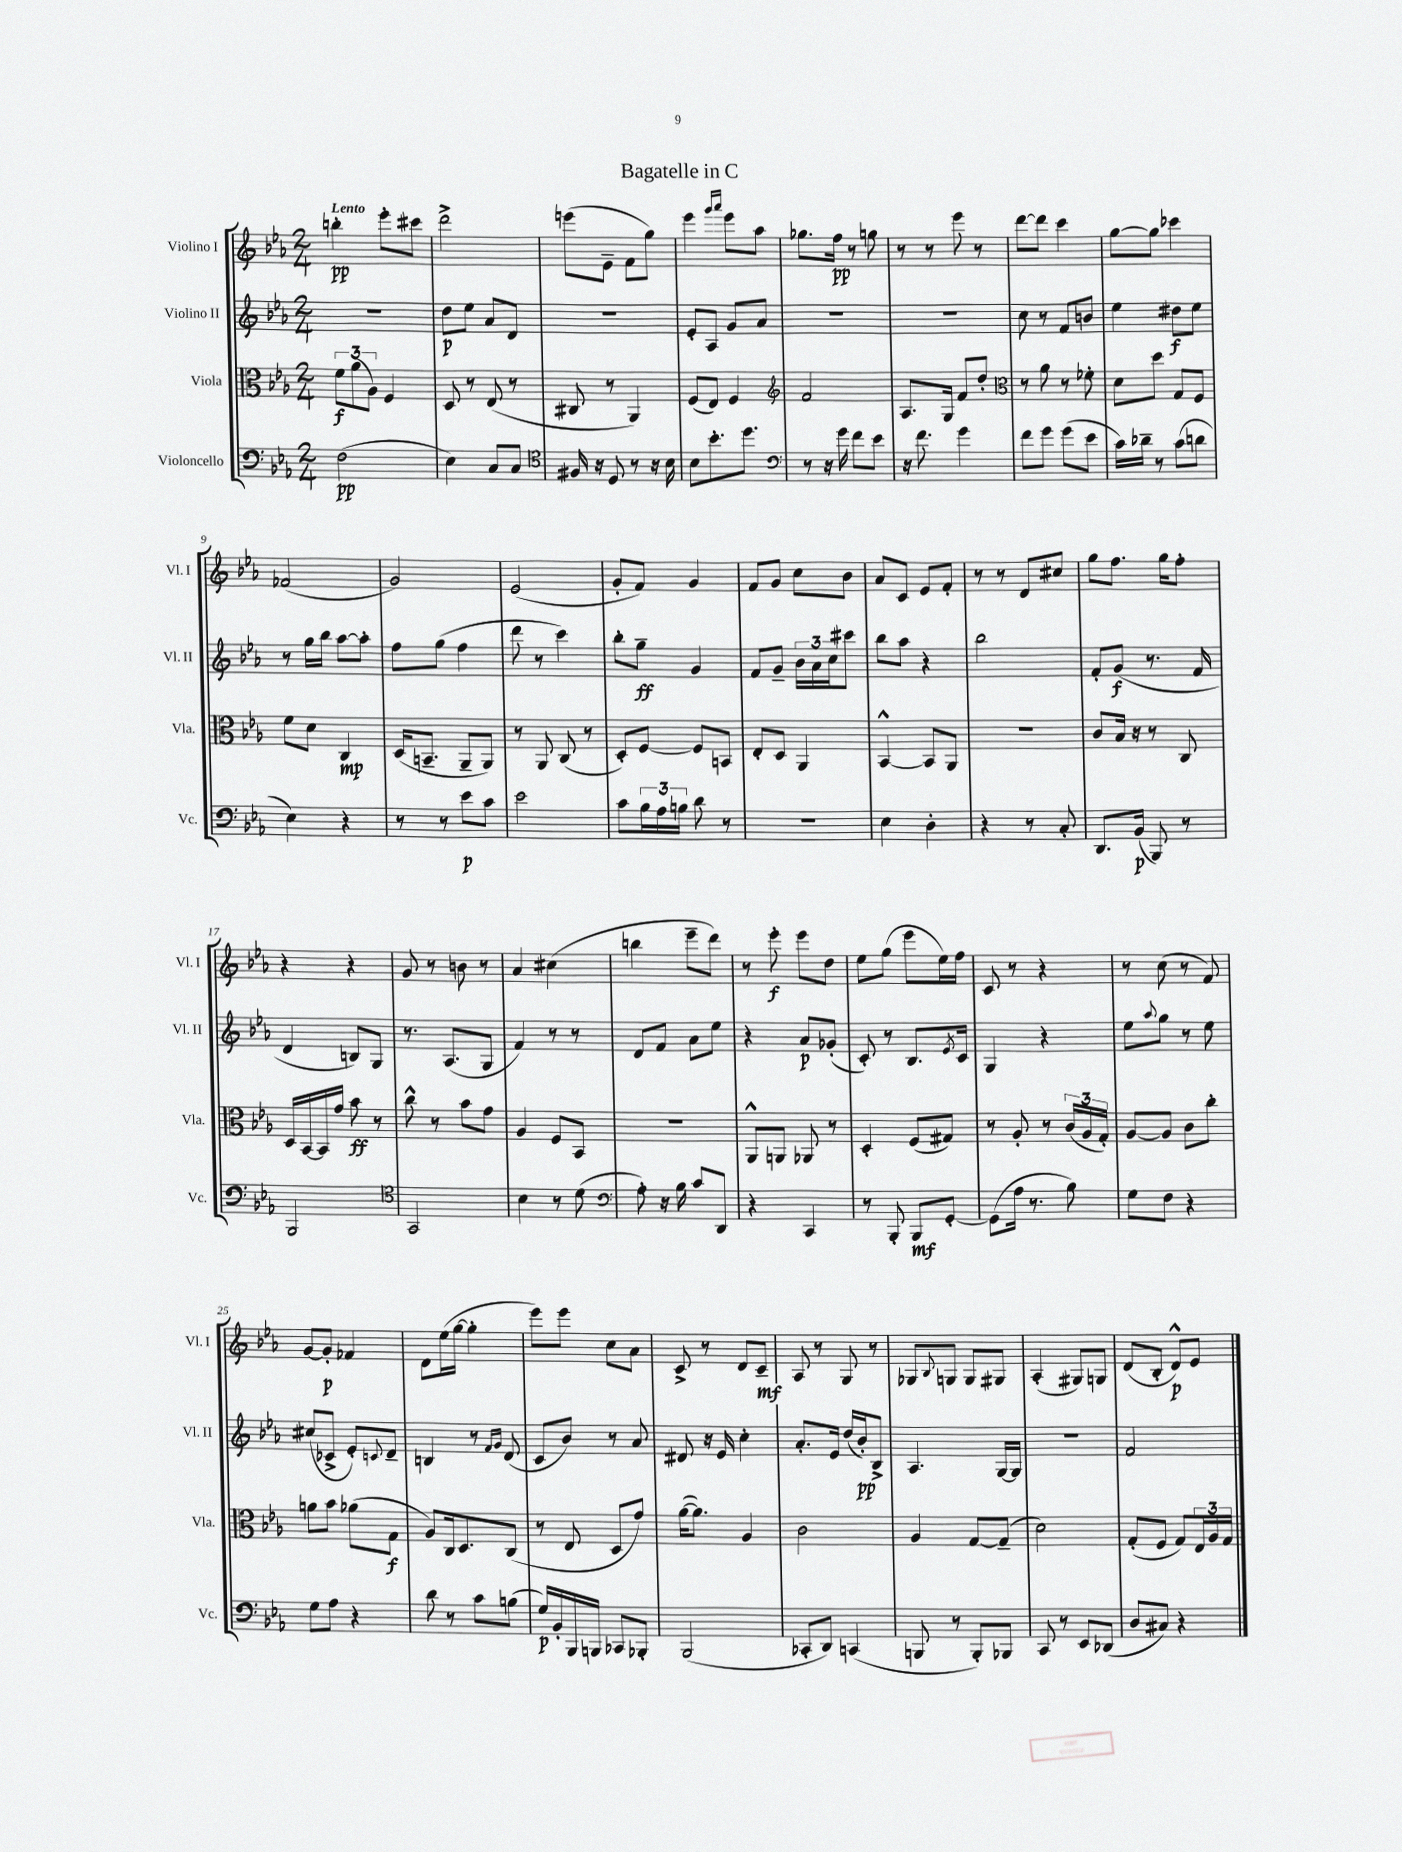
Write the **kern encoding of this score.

**kern	**kern	**kern	**kern
*staff4	*staff3	*staff2	*staff1
*clefF4	*clefC3	*clefG2	*clefG2
*k[b-e-a-]	*k[b-e-a-]	*k[b-e-a-]	*k[b-e-a-]
*M2/4	*M2/4	*M2/4	*M2/4
(2F	12f	2r	4bb'
.	(12a-	.	.
.	12A-)	.	.
.	4F	.	8eee-'
.	.	.	8ccc#
=	=	=	=
4E-)	8D	8dd	2ddd^
.	8r	8ee-	.
8C	(8E-	8a-	.
8C	8r	8d	.
=	=	=	=
*clefC4	*	*	*
16F#	8C#	2r	(8eee
16r	.	.	.
8D	8r	.	8e-~
8r	4AA-)	.	8f
16r	.	.	8gg)
16B-	.	.	.
=	=	=	=
8B-	(8F	8e-'	4eee-
8.b-'	8E-)	8A-	.
.	.	.	16qqggg
.	.	.	16qqaaa-
.	4F	8g	8eee-
8.dd	.	.	.
.	.	8a-	8aa-
=	=	=	=
*clefF4	*clefG2	*	*
8r	2f	2r	8.gg-
16r	.	.	.
16g	.	.	16ff
8f	.	.	8r
8e-	.	.	8gg
=	=	=	=
16r	8.A-	2r	8r
8.f	.	.	.
.	.	.	8r
.	16G	.	.
4g	8f	.	8eee-
.	8dd'	.	8r
=	=	=	=
*	*clefC3	*	*
8f	8r	8cc	[8ddd
8g	8a-	8r	8ddd]
(8g	8r	8f	4ccc
8e-	8f-'	8b	.
=	=	=	=
16c)	8d	4ee-	[8gg
16d-~	.	.	.
8r	8dd	.	8gg]
(8c	8G	8dd#	4ccc-
8d	8F	8ee-	.
=	=	=	=
4E-)	8f	8r	(2f-
.	8d	16gg	.
.	.	16bb-	.
4r	4C	[8aa-	.
.	.	8aa-']	.
=	=	=	=
8r	(16D	8ff	2g)
.	8.BB~	.	.
8r	.	(8gg	.
8e-	8AA-~	4ff	.
8c	8AA-)	.	.
=	=	=	=
2e-	8r	8ddd	(2e-
.	8AA-	8r	.
.	(8C	4ccc)	.
.	8r	.	.
=	=	=	=
8c	8D')	8bb-'	8g'
24B-	[8F	8gg~	8f)
24A-	.	.	.
24B	.	.	.
8d	8F]	4g	4g
8r	8BB	.	.
=	=	=	=
2r	8E-'	8f	8f
.	8D	8g~	8g
.	4AA-	24b-	8cc
.	.	24a-	.
.	.	24cc	.
.	.	8ccc#	8b-
=	=	=	=
4E-	[4BB-^^	8bb-	8a-
.	.	8aa-	8c
4D'	8BB-]	4r	8e-
.	8AA-	.	8f'
=	=	=	=
4r	2r	2bb-	8r
.	.	.	8r
8r	.	.	8d
8C'	.	.	8cc#
=	=	=	=
8.DD	8c	8f'	8gg
.	16B-	(8g	8.ff
(16BB-	16r	.	.
8BBB-)	8r	8.r	.
.	.	.	16gg
8r	8C	.	8ff'
.	.	16f	.
=	=	=	=
2BBB-	16D	4d	4r
.	[16BB-	.	.
.	16BB-]	.	.
.	16g	.	.
.	8b-	8B)	4r
.	8r	8G	.
=	=	=	=
*clefC4	*	*	*
2GG	8cc^^	8.r	8g
.	8r	.	8r
.	.	(8.A-	.
.	8b-	.	8b
.	8g	8G	8r
=	=	=	=
4B-	4A-	4f)	4a-
8r	8F	8r	(4cc#
(8d	8BB-	8r	.
=	=	=	=
*clefF4	*	*	*
8A-')	2r	8d	4bb
16r	.	8f	.
16B-	.	.	.
8c	.	8a-	8eee-~
8DD	.	8ee-	8ddd)
=	=	=	=
4r	8AA-^^	4r	8r
.	8AA	.	8eee-'
4CC	8AA-	8a-	8eee-
.	8r	(8g-'	8dd
=	=	=	=
8r	4D'	8c')	8ee-
8BBB-'	.	8r	(8gg
8BBB-	(8F	8.B-	8eee-
[8GG'	8G#)	.	16ee-)
.	.	8qe-	.
.	.	16c	16ff
=	=	=	=
(8GG]	8r	4G	8c
16A-	8A-'	.	8r
8.r	.	.	.
.	8r	4r	4r
8B-)	(24c	.	.
.	24A-	.	.
.	24G')	.	.
=	=	=	=
8G	[8A-	8ee-	8r
.	.	8qqaa-	.
8F	8A-]	8gg	(8cc
4r	8c	8r	8r
.	8cc'	8ee-	8f)
=	=	=	=
8G	8a	(8cc#	[8g
8A-	8b-	8c-^	8g']
4r	(8a-	8e-')	4f-
.	.	8qqc	.
.	8G	8d~	.
=	=	=	=
8d	8A-)	4B	8d
8r	16C	.	(16ee-
.	8.D	.	[16gg
8c	.	8r	4gg']
.	.	16qqf	.
.	.	16qqg	.
(8B	(8C	(8d	.
=	=	=	=
16G)	8r	8c	8eee-)
16BB-'	.	.	.
16BBB-	8E-	8b-)	8eee-
16BBB	.	.	.
8CC-	8D	8r	8cc
8BBB-'	8g)	8a-	8a-
=	=	=	=
(2BBB-	([16a-	8d#	8c^
.	8.a-])	.	.
.	.	16r	8r
.	.	16e-	.
.	4A-	4cc'	8d
.	.	.	8c~
=	=	=	=
8CC-'	2c	8.a-'	8A-
8DD)	.	.	8r
.	.	16e-	.
(4CC	.	(16dd	8G
.	.	16b-')	.
.	.	8B-^	8r
=	=	=	=
8BBB	4A-	4.A-	8G-
.	.	.	8qqB-
8r	.	.	8G
8BBB')	[8G	.	8G
8BBB-	(8G~]	[16G	8G#
.	.	16G]	.
=	=	=	=
8CC	2d)	2r	(4A-'
8r	.	.	.
8EE-	.	.	8G#)
(8DD-	.	.	8G
=	=	=	=
8D	(8G'	2f	(8d
8C#)	8F	.	8B-'
4r	8G)	.	8d^^)
.	24E-	.	8e-
.	24A-	.	.
.	24G	.	.
==	==	==	==
*-	*-	*-	*-
